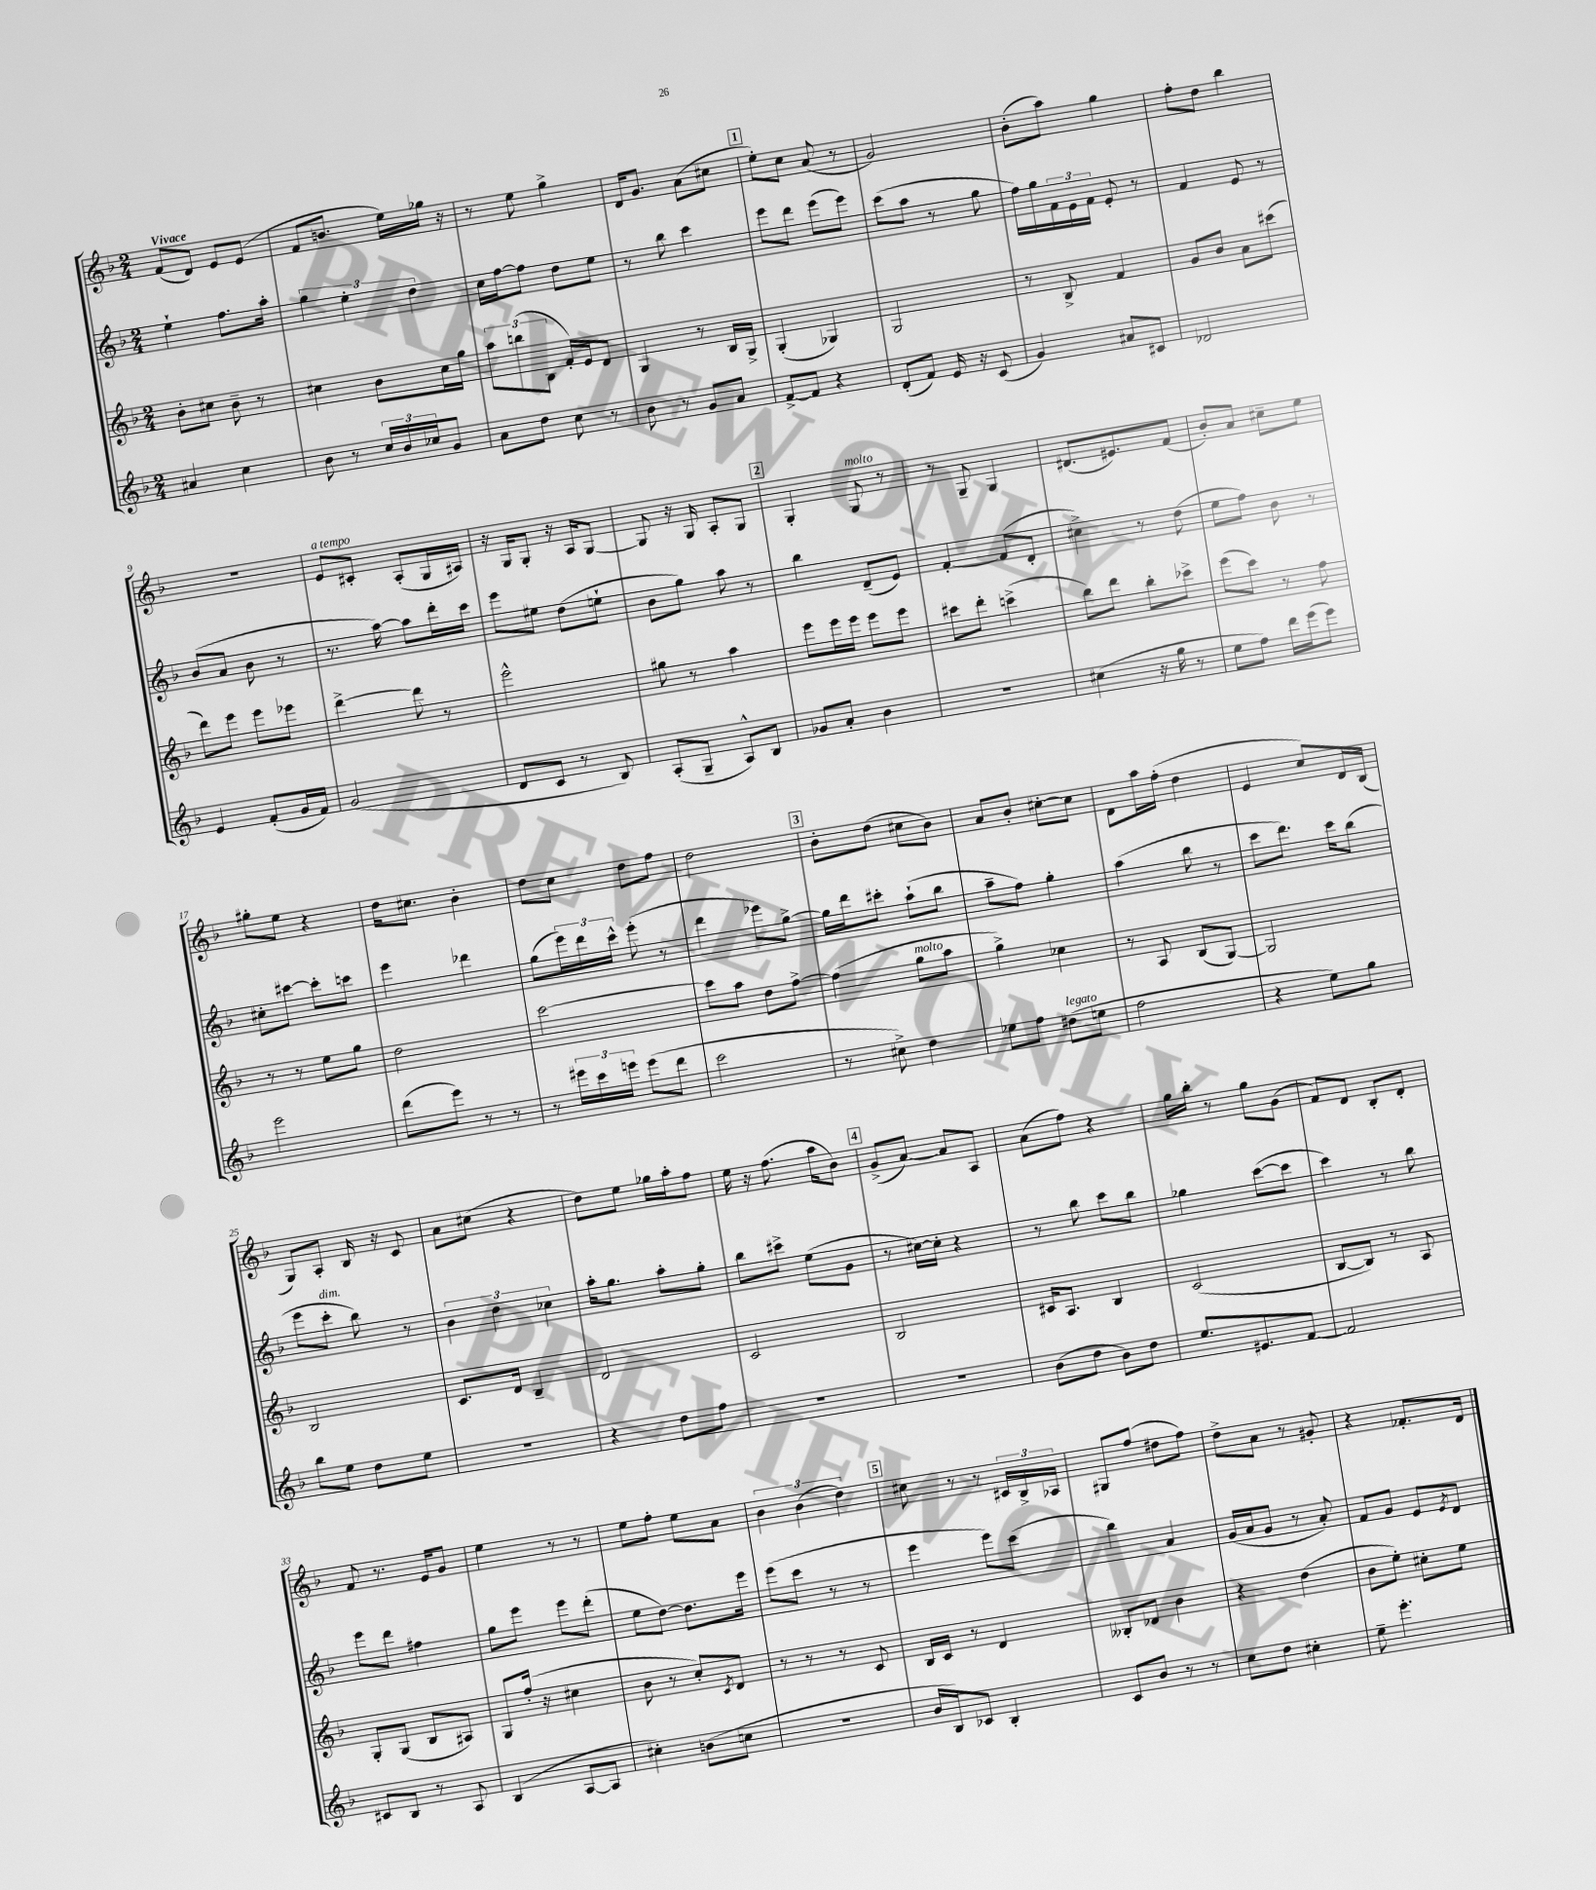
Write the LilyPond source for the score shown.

<<
\new StaffGroup <<
\new Staff = "s0" {
    \clef treble \key f \major \numericTimeSignature \time 2/4 \tempo "Vivace"
    f'8( d'8) e'8 e'8( |
    f'8 b'8. e''16) ges''16 r16 |
    r8 e''8 g''4-> |
    d'16 g'8. a'8( cis''8 |
    \mark \markup { \box "1" } e''8-.) c''8 a'8( r8 |
    g'2) |
    bes'8-.( a''8) g''4 |
    f''8-. d''8 bes''4 |
    r2 |
    e'8^\markup { \italic "a tempo" } cis'8-. a8-.( g16 ais16) |
    r16 g16 g8-. r16 a16 g8~ |
    g8 r16 g16 a8-. g8 |
    \mark \markup { \box "2" } g4-. g8^\markup { \italic "molto" } r8 |
    r8 g8-- g4 |
    dis'8.( eis'8.) f'8( |
    bes'8-.) a'8 cis''8-- e''8 |
    gis''8-. e''8 r4 |
    d''16 cis''8. bes'4-. |
    d''8 c''8 d''8 f''8 |
    d''2 |
    \mark \markup { \box "3" } bes'8-. d''8( cis''8 bes'8) |
    a'8 bes'8-. cis''8~-. cis''8 |
    d'8 a''16 f''16-.( d''4 |
    e'4 c''8) d'16 bes16( |
    g8) a8-. bes16 r16 c'8 |
    a'8 cis''8( r4 |
    d''8) e''8 ges''16 a''16-. f''8 |
    e''16 r16 f''8.( a''16 bes'8) |
    \mark \markup { \box "4" } g'8->( a'8~) a'8 a8 |
    a'8( f''8) r4 |
    g''16 bes''16-. r8 g''8 g'8( |
    f'8) d'8 bes8-. d'8-. |
    f'8 r8. e'16 g'8 |
    e''4 r8 r8 |
    e''8 f''8-. e''8 a'8 |
    \tuplet 3/2 { bes'4 bes'4( d''4) } |
    \mark \markup { \box "5" } cis''8 r8 r8 \tuplet 3/2 { cis'16 bes16-> aes16 } |
    gis8 f''8( dis''8 f''8) |
    d''8-> a'8 r8 gis'8-. |
    r4 fes'8.-. d'16 \bar "|." |
}
\new Staff = "s1" {
    \clef treble \key f \major \numericTimeSignature \time 2/4
    e''4-! f''8. a''16-. |
    \tuplet 3/2 { g''4 e''4-. d''4 } |
    c''16 f''16~ f''8 d''8 e''8 |
    r8 bes''8 c'''4 |
    \mark \markup { \box "1" } e'''8 d'''8 e'''8( e'''8) |
    c'''8( a''8 r8 g''8 |
    f''16) g''16 \tuplet 3/2 { f'16 e'16 f'16 } e'8-. r8 |
    f'4 e'8 r8 |
    bes'8( a'8 bes'8 r8 |
    r8. a''16~) a''8 d'''16-. c'''16 |
    e'''8 eis''8 d''8( e''8-! |
    bes'8 g''8) a''8 r8 |
    \mark \markup { \box "2" } bes''4 d'8--( e'8) |
    f'4~-. f'8( d'8-. |
    cis''4->) r8 d''8( |
    e''8 f''8) bes'8 r8 |
    cis''8-. cis'''8~ cis'''8-. c'''8 |
    e'''4 des'''4 |
    g''8( \tuplet 3/2 { e'''16) d'''16 c'''16-^ } e'''8-.( r8 |
    d'''4 ees'''8) g''8~-> |
    \mark \markup { \box "3" } g''16 d'''16 cis'''8-. a''8-!( bes''8 |
    a''8-- f''8) g''4-. |
    a''4( bes''8 r8 |
    c'''8 d'''8.) c'''16 bes''8( |
    e'''8 c'''8-.^\markup { \italic "dim." } bes''8) r8 |
    \tuplet 3/2 { bes'4 d''4 ces''4 } |
    a''16-. g''8. a''8-. g''8-. |
    bes''8 cis'''8-> e''8( g'8 |
    \mark \markup { \box "4" } r8 cis''16~) cis''16-. r4 |
    r8 bes''8 c'''8 bes''8 |
    ges''4 c'''8~( c'''8 |
    c'''4) r8 bes''8 |
    e'''8 d'''8 fis''4 |
    g''8 e'''8 e'''8 d'''8-.( |
    e''8 d''8~) d''8. e'''16 |
    e'''8( c'''8 r8 r8 |
    \mark \markup { \box "5" } e'''4 e'''8) c'''8( |
    bes''4) a'4 |
    g'16( a'16 g'8 r8 a'8-.) |
    f'8 g'8 e'8 \acciaccatura { e'8 } d'8 \bar "|." |
}
\new Staff = "s2" {
    \clef treble \key f \major \numericTimeSignature \time 2/4
    bes'8-. cis''8 bes'8-- r8 |
    cis''4 bes'8 cis''16 g''16 |
    \tuplet 3/2 { a''8 b''8( bes8 } f'16-.) e'16 d'8 |
    g4 r8 bes16 g16-> |
    \mark \markup { \box "1" } g4-.( ges4) |
    g2 |
    r8 bes8-> f'4 |
    g'8 bes'8 a'8 cis'''8( |
    d'''8) e'''8 e'''8 ees'''8 |
    d'''4~-> d'''8 r8 |
    e'''2-^ |
    gis''8 r8 a''4 |
    \mark \markup { \box "2" } e'''8 e'''16 e'''16 e'''8 e'''8 |
    cis'''8 d'''8-. c'''4->( |
    bes''8) d'''8 bes''8-. ces'''8-> |
    e'''8( c'''8) r8 f''8 |
    r8 r8 e''8 g''8 |
    d''2 |
    c'''2~ |
    c'''8 a''8 d''8 f''8~-> |
    \mark \markup { \box "3" } f''4( g''8^\markup { \italic "molto" } a''8 |
    g''4->) ces''4 |
    r8 a8 bes8( g8~) |
    g2 |
    bes2 |
    c'8. d'16 bes4-- |
    d'2 |
    c'2 |
    \mark \markup { \box "4" } bes2 |
    cis'16 a8. bes4 |
    c'2( |
    bes8~ bes8) r8 a8 |
    g8-. g8( bes8 ais8) |
    g8 f''16-.( r16 cis''4 |
    bes'8 r8 c''8-.) \acciaccatura { c'8 } d'8 |
    r8 r8 r8 c'8 |
    \mark \markup { \box "5" } bes16 c'16 r8 d'4 |
    beses8-. des'8 bes'4 |
    r4 d''4( |
    bes'8 e''8-.) cis''8-. e''8 \bar "|." |
}
\new Staff = "s3" {
    \clef treble \key f \major \numericTimeSignature \time 2/4
    ais'4 c''4 |
    bes'8 r8 \tuplet 3/2 { c''16 bes'16 ces''16 } g'8 |
    a'8 d''8 c''8 r8 |
    bes'8 r8 g'8 a'8 |
    \mark \markup { \box "1" } f'8~-> f'8 r4 |
    d'8-.( f'8) e'16 r16 c'8( |
    g'4) ais'8 cis'8 |
    des'2 |
    e'4 f'8-.( g'16 f'16) |
    g'2( |
    d'8 c'8 r8 bes8) |
    a8-.( g8-- a8-^) bes8 |
    \mark \markup { \box "2" } ges'8 a'8-. bes'4 |
    r2 |
    cis''4( r16 g''16 r8 |
    e''8 f''8) d'''16 e'''16( e'''8) |
    e'''2 |
    d'''8( e'''8) r8 r8 |
    r8 \tuplet 3/2 { eis'''16 c'''16 e'''16 } e'''8( d'''8 |
    c'''2 |
    \mark \markup { \box "3" } r8 cis''8->) d''4 |
    ees''8 f''8 dis''8^\markup { \italic "legato" }( e''8 |
    f''2 |
    r4 e''8) g''8 |
    bes''8 e''8 d''8 e''8 |
    R2 |
    r4 d''8 f''8 |
    R2 |
    \mark \markup { \box "4" } R2 |
    bes'8( d''8 bes'8) d''8 |
    e''8. eis'8. f'8~ |
    f'2 |
    cis'8 bes8 r8 a8 |
    bes4( a8~ a8 |
    cis''4-.) b'8( c''8 |
    r2 |
    \mark \markup { \box "5" } bes'16 bes16) ces'8 bes4-. |
    c'8 bes'8 r8 r8 |
    c''8 d''8 cis''4-. |
    e''8-- e'''4.-. \bar "|." |
}
>>
>>
